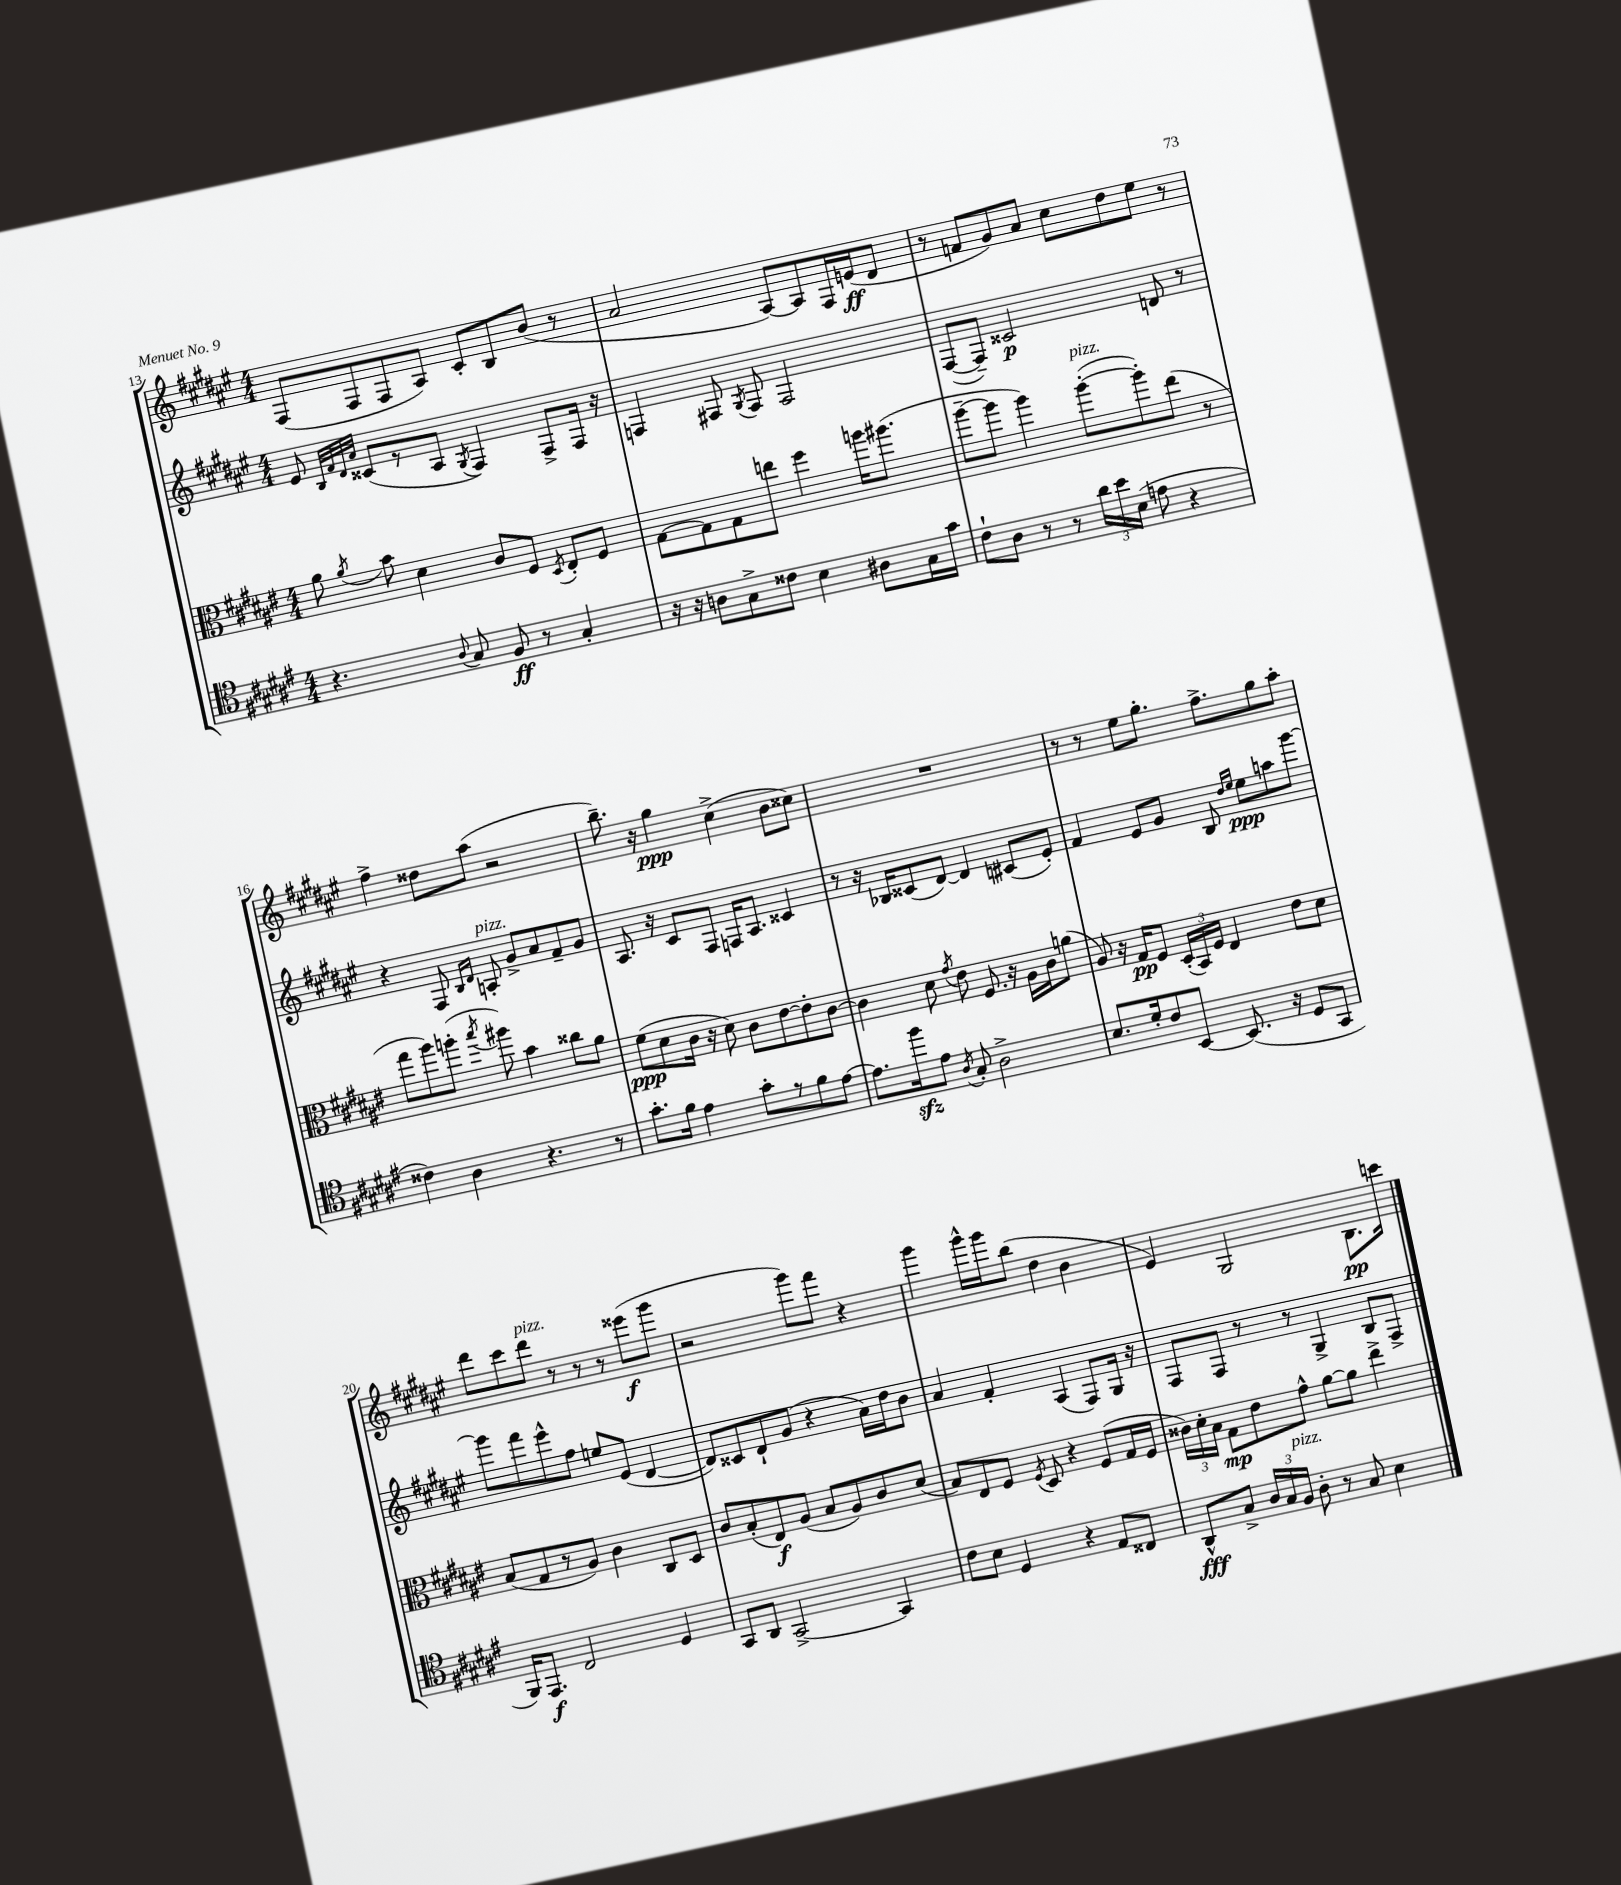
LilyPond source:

<<
\new StaffGroup <<
\new Staff = "s0" {
    \clef treble \key fis \major \numericTimeSignature \time 4/4
    \autoBeamOff fis8[( fis8 fis8 ais8]) cis'8[-. b8 b'8]( r8 |
    ais'2 ais8[~) ais8 fis16 e'16\ff( dis'8] |
    r8 f'8[ gis'8) ais'8] cis''8[ dis''8 eis''8] r8 |
    fis''4-> disis''8[ ais''8]( r2 |
    b''8.--) r16 gis''4\ppp cis''4->( b'8[ cisis''8]) |
    R1 |
    r8 r8 eis''8[ gis''8.]-. fis''8.[-> gis''8 ais''8]-. |
    dis'''8[ cis'''8 dis'''8]^\markup { \italic "pizz." } r8 r8 r8 eisis'''8[\f( gis'''8] |
    r2 gis'''8[) fis'''8] r4 |
    gis'''4 gis'''16[-^ gis'''16 b''8]( dis''4 b'4 |
    eis'4) gis2 b8.[\pp c'''16] \bar "|." |
}
\new Staff = "s1" {
    \clef treble \key fis \major \numericTimeSignature \time 4/4
    \autoBeamOff eis'8 \grace { b32[ fis'32 dis'32 ais'32] } cisis'8[( r8 ais8] \acciaccatura { gis8 } fis4) fis8[-> fis16] r16 |
    f4 fis8 \acciaccatura { gis8 } fis8 fis2 |
    fis8[~( fis8]--) cisis'2\p d'8 r8 |
    r4 fis8 \grace { b16[ dis'16] } a8-.^\markup { \italic "pizz." } gis'8[-> ais'8 fis'8-- gis'8] |
    ais8. r16 cis'8[ fis8] f16[ ais8.] cisis'4 |
    r8 r16 bes16[ cisis'8( dis'8]~) dis'4 cis'8[( eis'8]-.) |
    fis'4 eis'8[ gis'8] b8 \grace { dis''16[ eis''16] } eis''8[\ppp a''8 gis'''8]~ |
    gis'''8[ fis'''8 eis'''8-^ fis''8] e''8[ eis'8]( dis'4~ |
    dis'8[) cisis'8 dis'8-! gis'8]( r4 ais'16[) dis''16 b'8] |
    ais'4 fis'4-. ais4( fis8[) gis16] r16 |
    fis8[ fis8] r8 r8 gis4-> b8[ fis8]-> \bar "|." |
}
\new Staff = "s2" {
    \clef alto \key fis \major \numericTimeSignature \time 4/4
    \autoBeamOff ais'8 \acciaccatura { ais'8 } b'8 dis'4 cis'8[ fis8] \acciaccatura { dis8 } eis8[-. fis8] |
    gis8[~ gis8 gis8 e''8] fis''4 a''16[ ais''8.]( |
    ais''8[~-- ais''8] ais''4) ais''8[~-.^\markup { \italic "pizz." }( ais''8-.) eis''8]( r8 |
    gis''8[ ais''8) a''8]-.( \acciaccatura { b''8 } ais''8) b'4 cisis''8[ ais'8] |
    fis'8[\ppp( dis'8 cis'16] r16 dis'8) cis'8[ eis'8~ eis'8-. cis'8]~ |
    cis'4 dis'8 \acciaccatura { gis'8 } eis'8 fis8. r16 ais16[ cis'16 a'8]( |
    ais8) r16 gis16[\pp fis8] \tuplet 3/2 { dis16[-.( b,16) fis16] } eis4 eis'8[ dis'8] |
    b8[( gis8 r8 ais8]) cis'4 cis8[ dis8] |
    cis'8[ b8-.( eis8\f) ais8]( b8[ ais8) cis'8 dis'8]( |
    b8[) eis8 fis8] \acciaccatura { fis8 } dis8 r4 fis8[( gis16 fis16] |
    \tuplet 3/2 { cisis'16[) dis'16-. b16] } gis8[\mp eis'8 gis'8]-^ ais'8[~ ais'8] eis''4-> \bar "|." |
}
\new Staff = "s3" {
    \clef tenor \key fis \major \numericTimeSignature \time 4/4
    \autoBeamOff r4. \appoggiatura { ais8 } gis8 fis8\ff r8 gis4-. |
    r16 r16 a8[ gis8-> cisis'8] b4 ais8[ gis16 gis'16] |
    cis'8[-! ais8] r8 r8 \tuplet 3/2 { ais'16[ b'16 b16]( } e'8 r4 |
    cisis'4) ais4 r4. r8 |
    gis'8.[-. fis'16] eis'4 gis'8[-. r8 fis'8 eis'8]~ |
    eis'8.[ fis''16\sfz eis'8] \acciaccatura { ais8 } gis8-. ais2-> |
    b8.[ dis'16-. cis'8 b,8]~ b,8.( r16 dis8[ gis,8] |
    fis,16[) eis,8.]\f cis2 dis4 |
    gis,8[ ais,8] gis,2~-> gis,4 |
    cis'8[ b8] dis4 r4 eis8[ cisis8] |
    ais,8[-^\fff gis8]-> \tuplet 3/2 { ais16[ gis16 fis16]^\markup { \italic "pizz." } } ais8-. r8 gis8 b4 \bar "|." |
}
>>
>>
\layout { \context { \Score currentBarNumber = #13 } }
